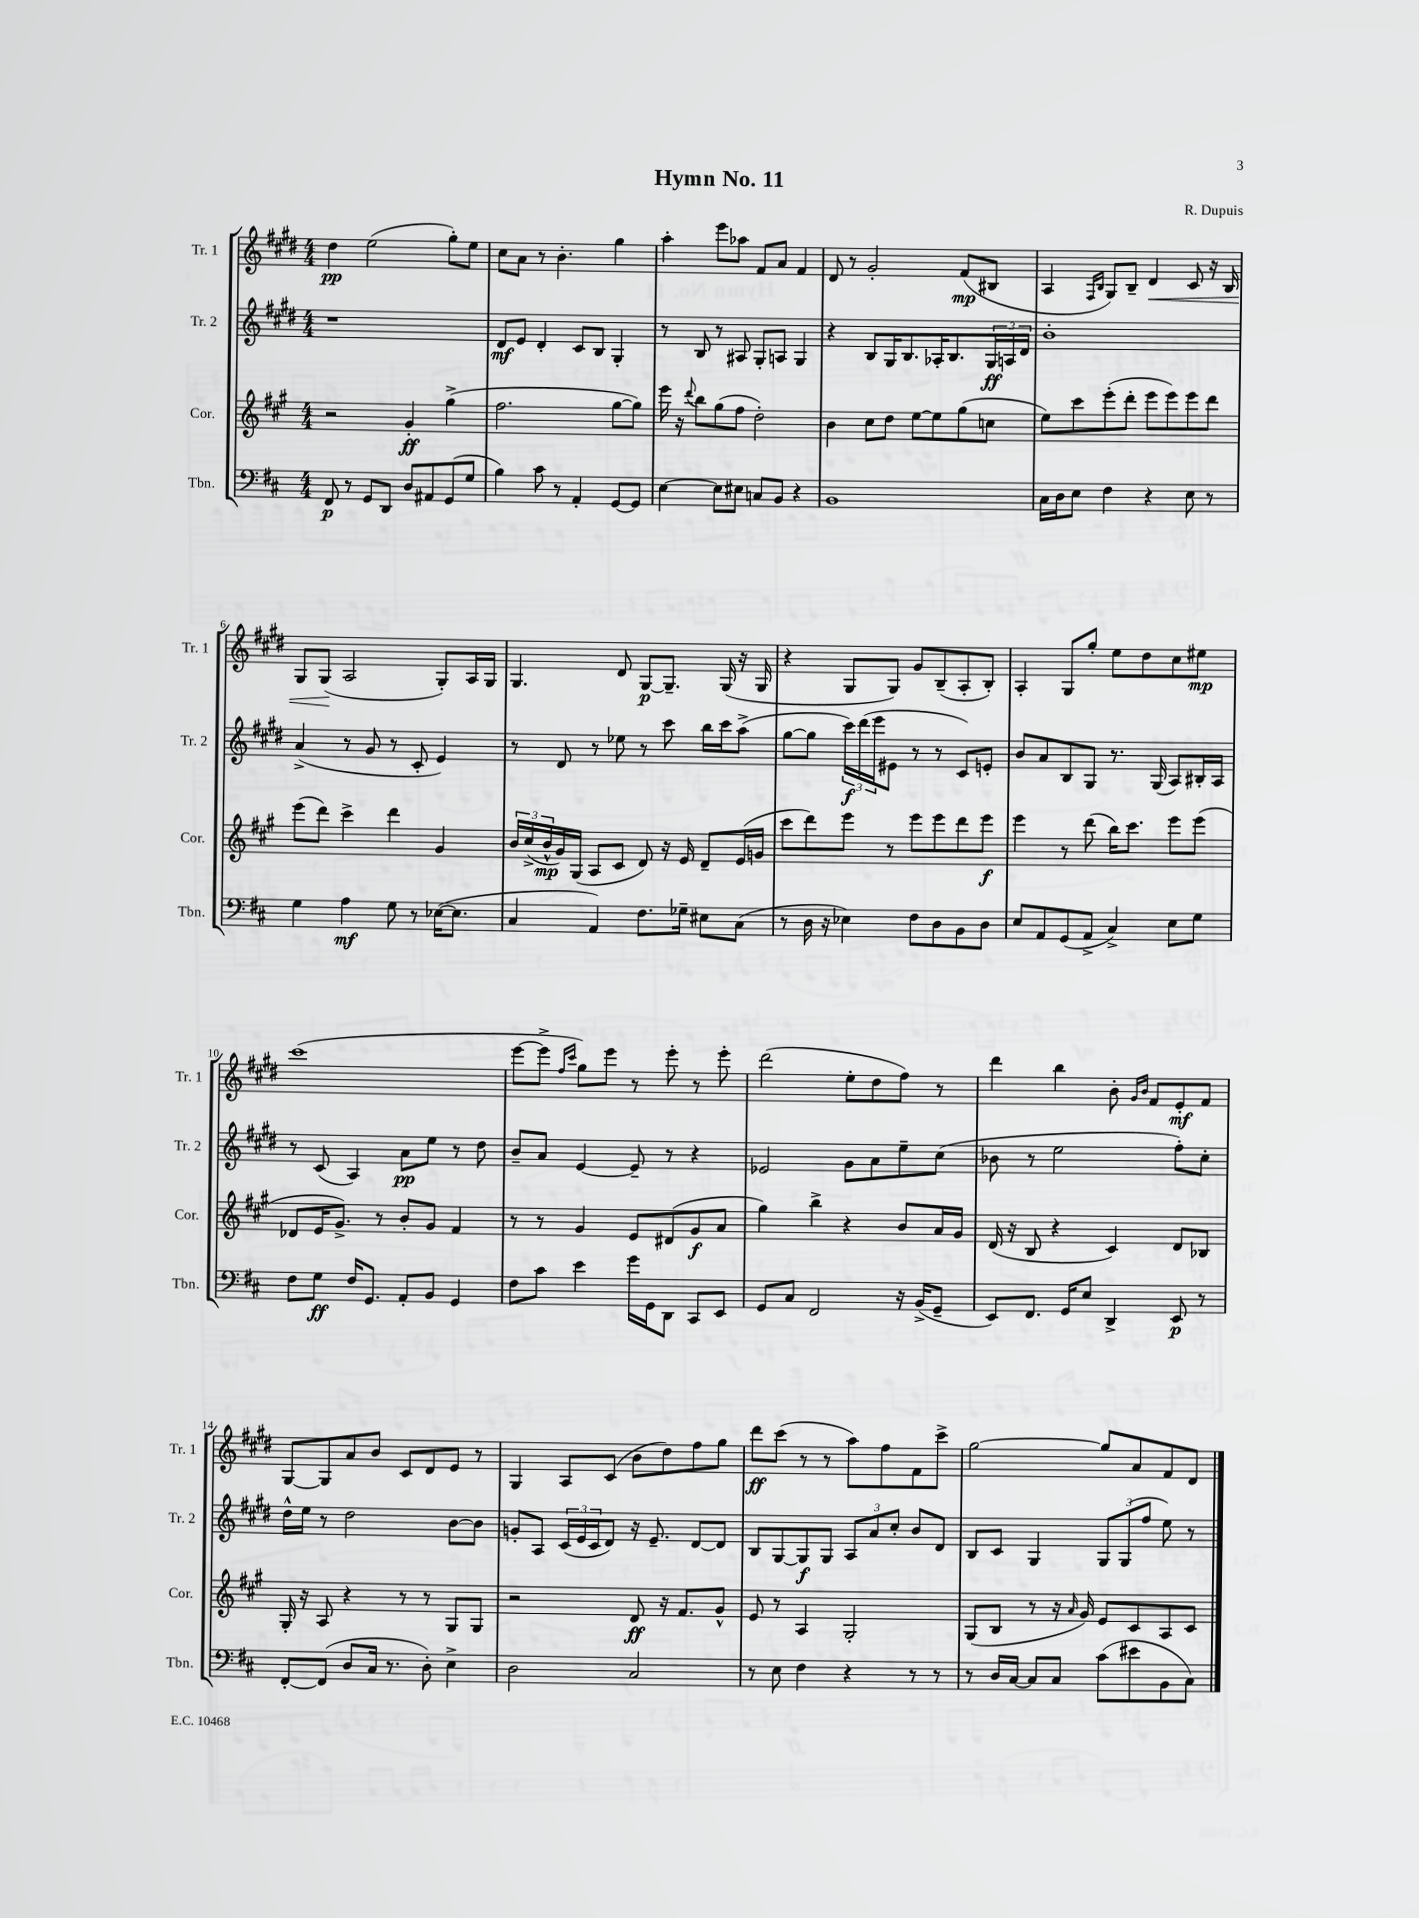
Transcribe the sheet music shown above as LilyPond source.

\header { title = "Hymn No. 11" composer = "R. Dupuis" }
<<
\new StaffGroup <<
\new Staff = "s0" \with { instrumentName = "Tr. 1" shortInstrumentName = "Tr. 1" } {
    \clef treble \key e \major \numericTimeSignature \time 4/4
    dis''4\pp e''2( gis''8-.) e''8 |
    cis''8 a'8 r8 b'4.-. gis''4 |
    a''4-. e'''8 aes''8 fis'8 a'8 fis'4 |
    dis'8 r8 gis'2-. fis'8\mp( bis8 |
    a4 \grace { fis16 b16 } gis8) b8-- dis'4\< cis'8 r16 b16 |
    gis8 gis8\!( a2 gis8-.) a16 gis16 |
    gis4. dis'8 gis8~\p gis8.-- gis16( r16 gis16 |
    r4 gis8 gis8) gis'8 b8--( a8-. b8-.) |
    a4-. gis8 gis''8-. e''8 dis''8 cis''8 eis''8\mp |
    cis'''1( |
    e'''8~ e'''8-> \grace { fis''16 cis'''16 } gis''8) e'''8 r8 e'''8-. r8 e'''8-. |
    dis'''2( e''8-. dis''8 fis''8) r8 |
    dis'''4 b''4 b'8-. \grace { gis'16 b'16 } fis'8 e'8-.\mf fis'8 |
    gis8~ gis8 a'8 b'8 cis'8 dis'8 e'8 r8 |
    gis4 a8 cis'8( b'8 dis''8) fis''8 gis''8 |
    dis'''8\ff cis'''8( r8 r8 a''8) fis''8 fis'8 cis'''8-> |
    gis''2~ gis''8 a'8 fis'8 dis'8 \bar "|." |
}
\new Staff = "s1" \with { instrumentName = "Tr. 2" shortInstrumentName = "Tr. 2" } {
    \clef treble \key e \major \numericTimeSignature \time 4/4
    r1 |
    dis'8\mf e'8 dis'4-. cis'8 b8 gis4-. |
    r8 b8 r8 ais8 gis8-. a8 gis4 |
    r4 b8 gis16 b8. aes16-. b8. \tuplet 3/2 { gis16\ff a16 dis'16 } |
    b'1-. |
    a'4->( r8 gis'8 r8 cis'8-. e'4) |
    r8 dis'8 r8 ees''8 r8 cis'''8 b''16 cis'''16 a''8->( |
    gis''8~ gis''8 \tuplet 3/2 { cis'''16\f) dis'''16( e'''16 } eis'8 r8 r8 cis'8) e'8-. |
    b'8 a'8 b8 gis8 r8. gis16( a8) bis16-. a16 |
    r8 cis'8( a4) a'8\pp e''8 r8 dis''8 |
    b'8-- a'8 e'4~ e'8-- r8 r4 |
    ees'2 gis'8 a'8 e''8-- cis''8( |
    bes'8 r8 e''2 fis''8-.) cis''8-. |
    dis''16-^ e''16 r8 dis''2 b'8~ b'8 |
    g'8-. a8 \tuplet 3/2 { cis'16( e'16 cis'16 } dis'8) r16 e'8.-- dis'8~ dis'8 |
    b8 gis8~ gis8\f gis8 \tuplet 3/2 { a8 a'8 cis''8-. } b'8 dis'8 |
    b8 cis'8 gis4 \tuplet 3/2 { gis8 gis8( fis''8 } e''8) r8 \bar "|." |
}
\new Staff = "s2" \with { instrumentName = "Cor." shortInstrumentName = "Cor." } {
    \clef treble \key a \major \numericTimeSignature \time 4/4
    r2 gis'4-.\ff gis''4->( |
    fis''2. gis''8~ gis''8) |
    e'''16 r16 \appoggiatura { d'''8 } b''8 gis''8( fis''8 d''2-.) |
    b'4 cis''8 d''8 e''8~ e''8 gis''8( c''8 |
    e''8) cis'''8 e'''8-.( d'''8-. e'''8 e'''8) e'''8 d'''8 |
    e'''8( d'''8) cis'''4-> d'''4 gis'4 |
    \tuplet 3/2 { b'16 cis''16->( b'16-^\mp } gis'16) gis16( a8 cis'8 d'8) r16 e'16 d'8-- e'16( g'16 |
    cis'''8 d'''8) e'''8 r8 e'''8 e'''8 d'''8 e'''8\f |
    e'''4 r8 d'''8( b''16) cis'''8. e'''8 e'''8( |
    des'8 e'16 gis'8.->) r8 b'8-. gis'8 fis'4 |
    r8 r8 gis'4 e'8 dis'8( gis'8\f a'8 |
    gis''4) b''4-> r4 b'8 a'16 gis'16 |
    d'16( r16 b8 r4 cis'4) d'8 bes8 |
    gis16-. r16 a8 r4 r8 r8 gis8 gis8 |
    r2 d'8\ff r16 fis'8. gis'8-^ |
    e'8 r8 a4 gis2-. |
    gis8( b8 r8 r16 \grace { a'16 } gis'16) e'8 cis'8 a8 cis'8 \bar "|." |
}
\new Staff = "s3" \with { instrumentName = "Tbn." shortInstrumentName = "Tbn." } {
    \clef bass \key d \major \numericTimeSignature \time 4/4
    fis,8\p r8 g,8 d,8 d8 ais,8 g,8( g8 |
    b4) cis'8 r8 a,4-. g,8~ g,8 |
    e4~ e8 eis8 c8 b,8 r4 |
    b,1 |
    cis16 d16 e8 fis4 r4 e8 r8 |
    g4 a4\mf g8 r8 ees16~( ees8. |
    cis4 a,4) fis8. ges16-- eis8 cis8( |
    r8 d16 r16 ees4) fis8 d8 b,8 d8 |
    e8 a,8 g,8( a,8-> cis4->) e8 g8 |
    fis8 g8\ff fis16 g,8. a,8-. b,8 g,4 |
    fis8 cis'8 e'4 g'16 g,16 d,8 cis,8 e,8 |
    g,8 cis8 fis,2 r16 b,16->( g,8-- |
    e,8) fis,8. g,16 e8 d,4-> e,8\p r8 |
    fis,8~-. fis,8( d8 cis16 r8. d8-.) e4-> |
    d2 cis2 |
    r8 e8 fis4 r4 r8 r8 |
    r8 d16 cis16~ cis8 cis8 cis'8( eis'8 b,8 cis8) \bar "|." |
}
>>
>>
